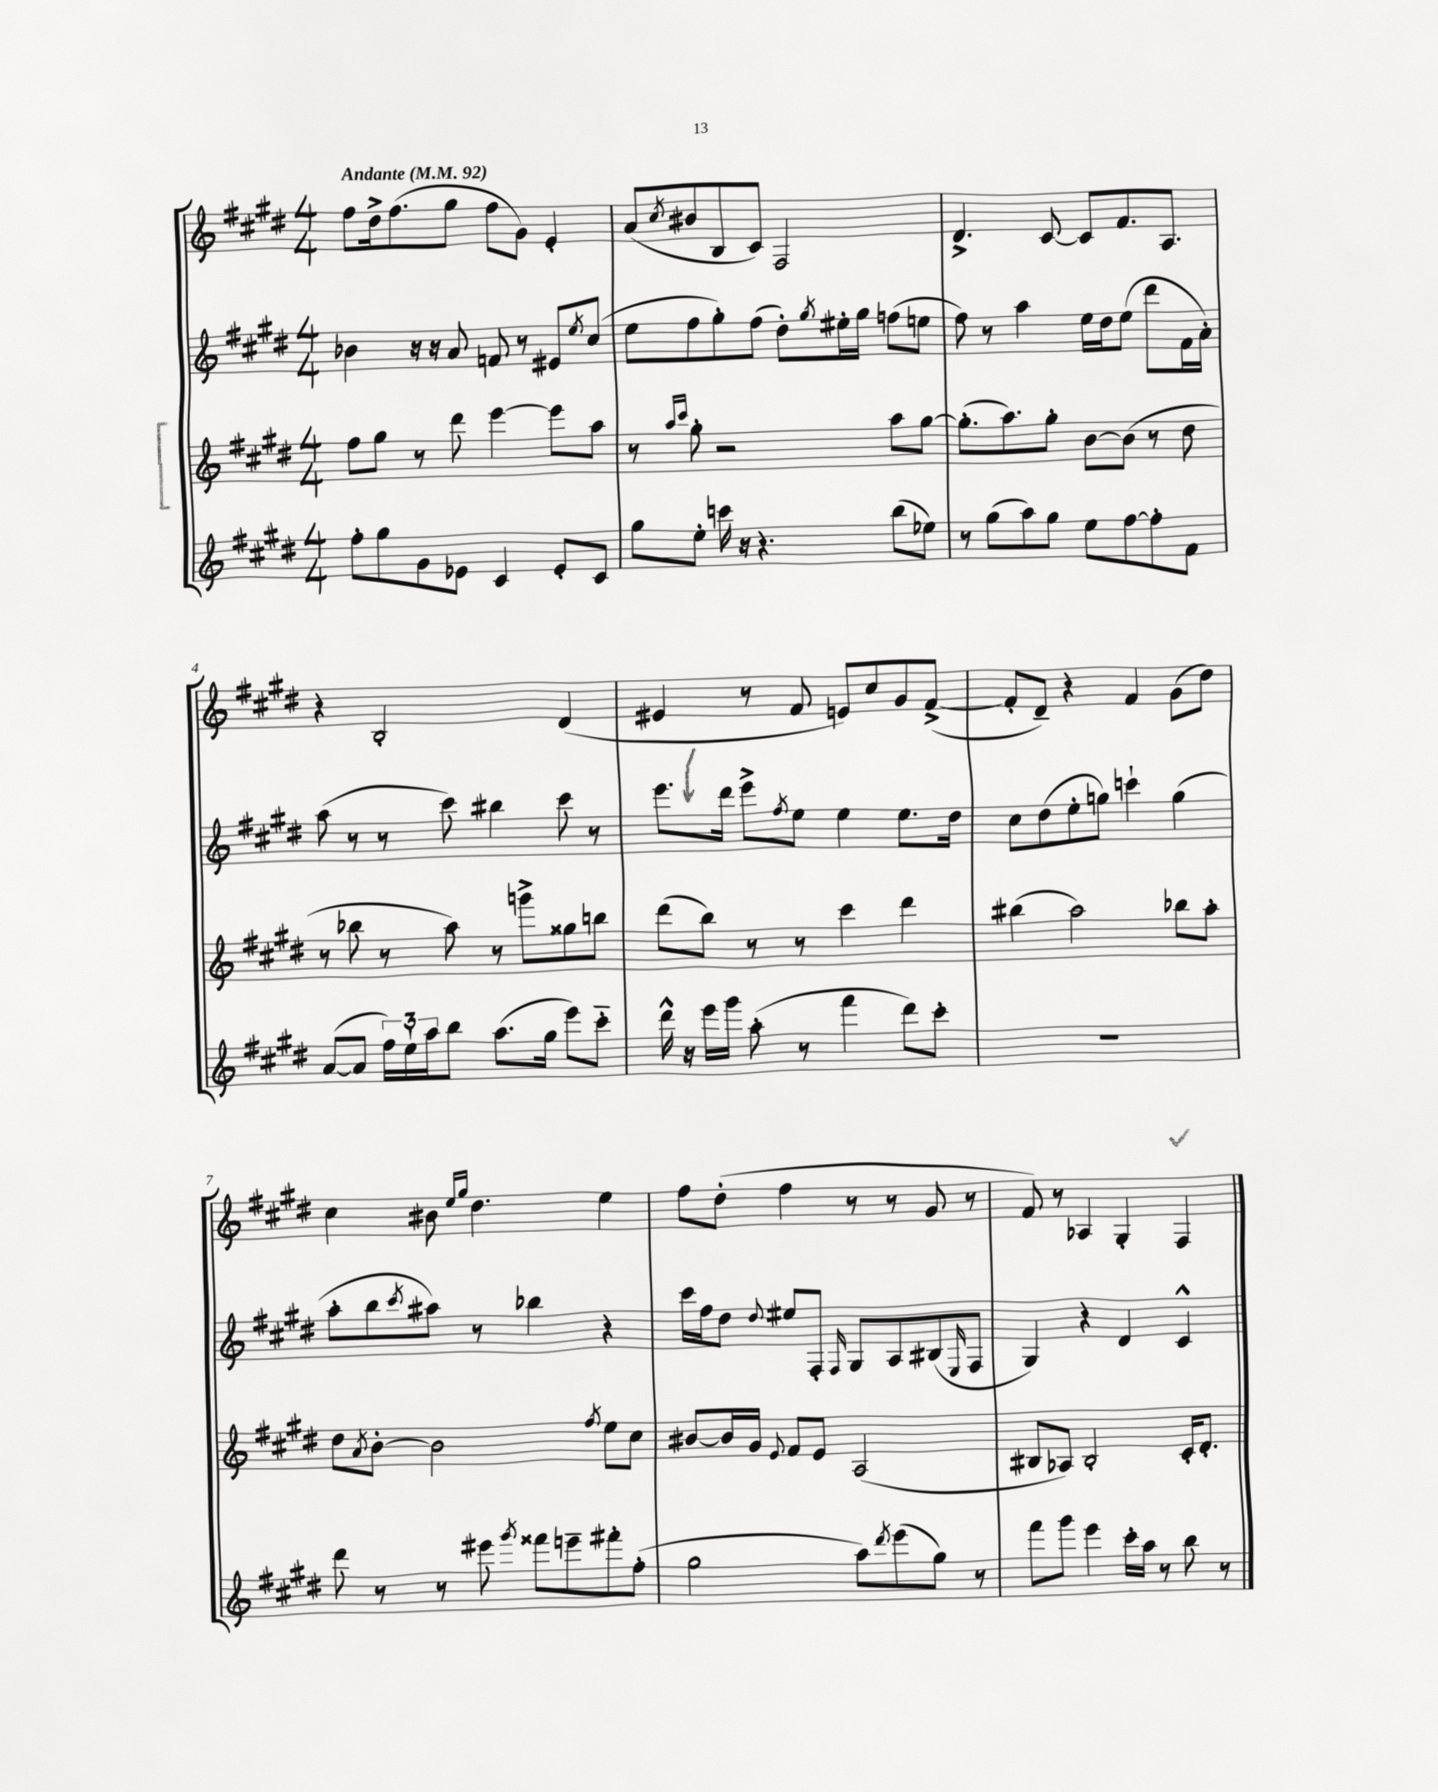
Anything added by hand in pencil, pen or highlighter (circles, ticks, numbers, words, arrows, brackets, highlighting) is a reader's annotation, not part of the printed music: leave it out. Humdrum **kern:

**kern	**kern	**kern	**kern
*staff4	*staff3	*staff2	*staff1
*clefG2	*clefG2	*clefG2	*clefG2
*k[f#c#g#d#]	*k[f#c#g#d#]	*k[f#c#g#d#]	*k[f#c#g#d#]
*M4/4	*M4/4	*M4/4	*M4/4
*MM92	*MM92	*MM92	*MM92
8ff#'\L	8ff#\L	4b-\	8ff#\L
8gg#\	8gg#\J	.	16dd#^\k
.	.	.	(8.ff#\
8g#\	8r	16r	.
.	.	16r	.
8e-\J	8ddd#\	8a/	8gg#\J
4c#/	[4eee\	8f/	8ff#\L
.	.	8r	8g#\J)
8e-'/L	8eee\]L	8e#/L	4e'/
.	.	8qee/	.
8c#/J	8aa\J	(8cc#/J	.
=	=	=	=
8gg#\L	8r	8ee\L	(8a/L
.	16qqaa/LL	.	.
.	16qqccc#/JJ	.	8qcc#/
8ee'\J	8gg#'\	8ff#\	8b#/
16ccc\	2r	8gg#'\)	8B/
16r	.	.	.
4.r	.	(8ff#\J	8c#/J)
.	.	8dd#'\L)	2F#/
.	.	8qgg#/	.
.	.	16ee#'\L	.
.	.	16gg#\JJ	.
(8bb\L	8aa\L	(8ff\L	.
8ee-\J)	[8gg#\J	8ee\J	.
=	=	=	=
8r	(8.gg#'\]L	8ff#\)	4.d#^/
(8gg#\L	.	8r	.
.	8.aa\)	.	.
8aa\)	.	4aa\	.
8gg#\J	8gg#'\J	.	[8c#/
8ee\L	[8b\L	16ee\LL	8c#/]L
.	.	16dd#\J	.
[8ff#\	(8b\]J	(8ee\J	8.f#/
8ff#'\]	8r	8ddd#\L	.
.	.	.	8.A/J
8f#\J	8dd#\	16f#\L	.
.	.	16a'\JJ)	.
=	=	=	=
([8a/L	8r	(8aa\	4r
8a/]J	8bb-\	8r	.
24ff#\LL)	8r	8r	2B'/
24ee`\	.	.	.
24aa\J	.	.	.
8bb\J	8aa\)	8ccc#\)	.
(8.aa\L	8r	4bb#\	.
.	8ggg^\L	.	.
16gg#\Jk	.	.	.
8eee\L)	8gg##\	8ccc#\	(4d#/
8ccc#'~\J	8bb\J	8r	.
=	=	=	=
16ddd#^^\	(8ddd#\L	8.eee\L	4e#/
16r	.	.	.
16eee\LL	8bb\J)	.	.
16ggg#\JJ	.	16ddd#\Jk	.
(8aa'\	8r	8eee^\L	8r
.	.	8qff#/	.
8r	8r	8ee\J	8f#/
4fff#\	4ccc#\	4ee\	8e/L)
.	.	.	8cc#/
8ddd#\L)	4ddd#\	8.ee\L	8g#/
8ccc#'\J	.	.	([8f#^/J
.	.	16dd#\Jk	.
=	=	=	=
1r	(4bb#\	8cc#\L	8f#'/]L
.	.	(8dd#\	8d#~/J)
.	2aa\)	8ee'\	4r
.	.	8gg\J)	.
.	.	4ccc`\	4f#/
.	8bb-\L	(4gg\	(8g#\L
.	8aa'\J	.	8dd#\J)
=	=	=	=
8ddd#\	8dd#\L	8aa'\L	4cc#\
.	8qa/	.	.
8r	[8b'\J	8bb\	.
.	.	8qccc#/	.
8r	2b\]	8aa#\J)	8b#\
.	.	.	16qqee/LL
.	.	.	16qqgg#/JJ
8eee#\	.	8r	4.dd#\
8qggg#/	.	.	.
8fff##\L	.	4bb-\	.
8eee~\	.	.	.
.	8qff#/	.	.
8fff#'\	8ee\L	4r	4ee\
(8ff#'\J	8cc#\J	.	.
=	=	=	=
2gg#\	[8b#/L	16ccc#\LL	8ff#\L
.	.	16ff#\J	.
.	16b#/]L	8dd#\J	(8dd#'\J
.	16g#/JJ	.	.
.	8qqe/	8qqdd#/	.
.	8f#/L	8ee#/L	4ff#\
.	8e/J	8F#'/J	.
.	.	16qqF#/	.
8aa\L)	(2A/	8G#/L	8r
8qddd#/	.	.	.
(8eee\	.	8A/	8r
8gg#\J)	.	(8B#/	8g#/
.	.	16qqE/	.
8r	.	8F#/J	8r
=	=	=	=
8fff#\L	8B#/L	4G#/)	8f#/)
8ggg#\J	8A-/J)	.	8r
4eee\	2B#'/	4r	4A-/
16ccc#'\LL	.	4d#/	4G#'/
16aa\JJ	.	.	.
8r	.	.	.
8bb\	16c#'/LK	4c#^^/	4F#/
.	8.d#'/J	.	.
8r	.	.	.
==	==	==	==
*-	*-	*-	*-
